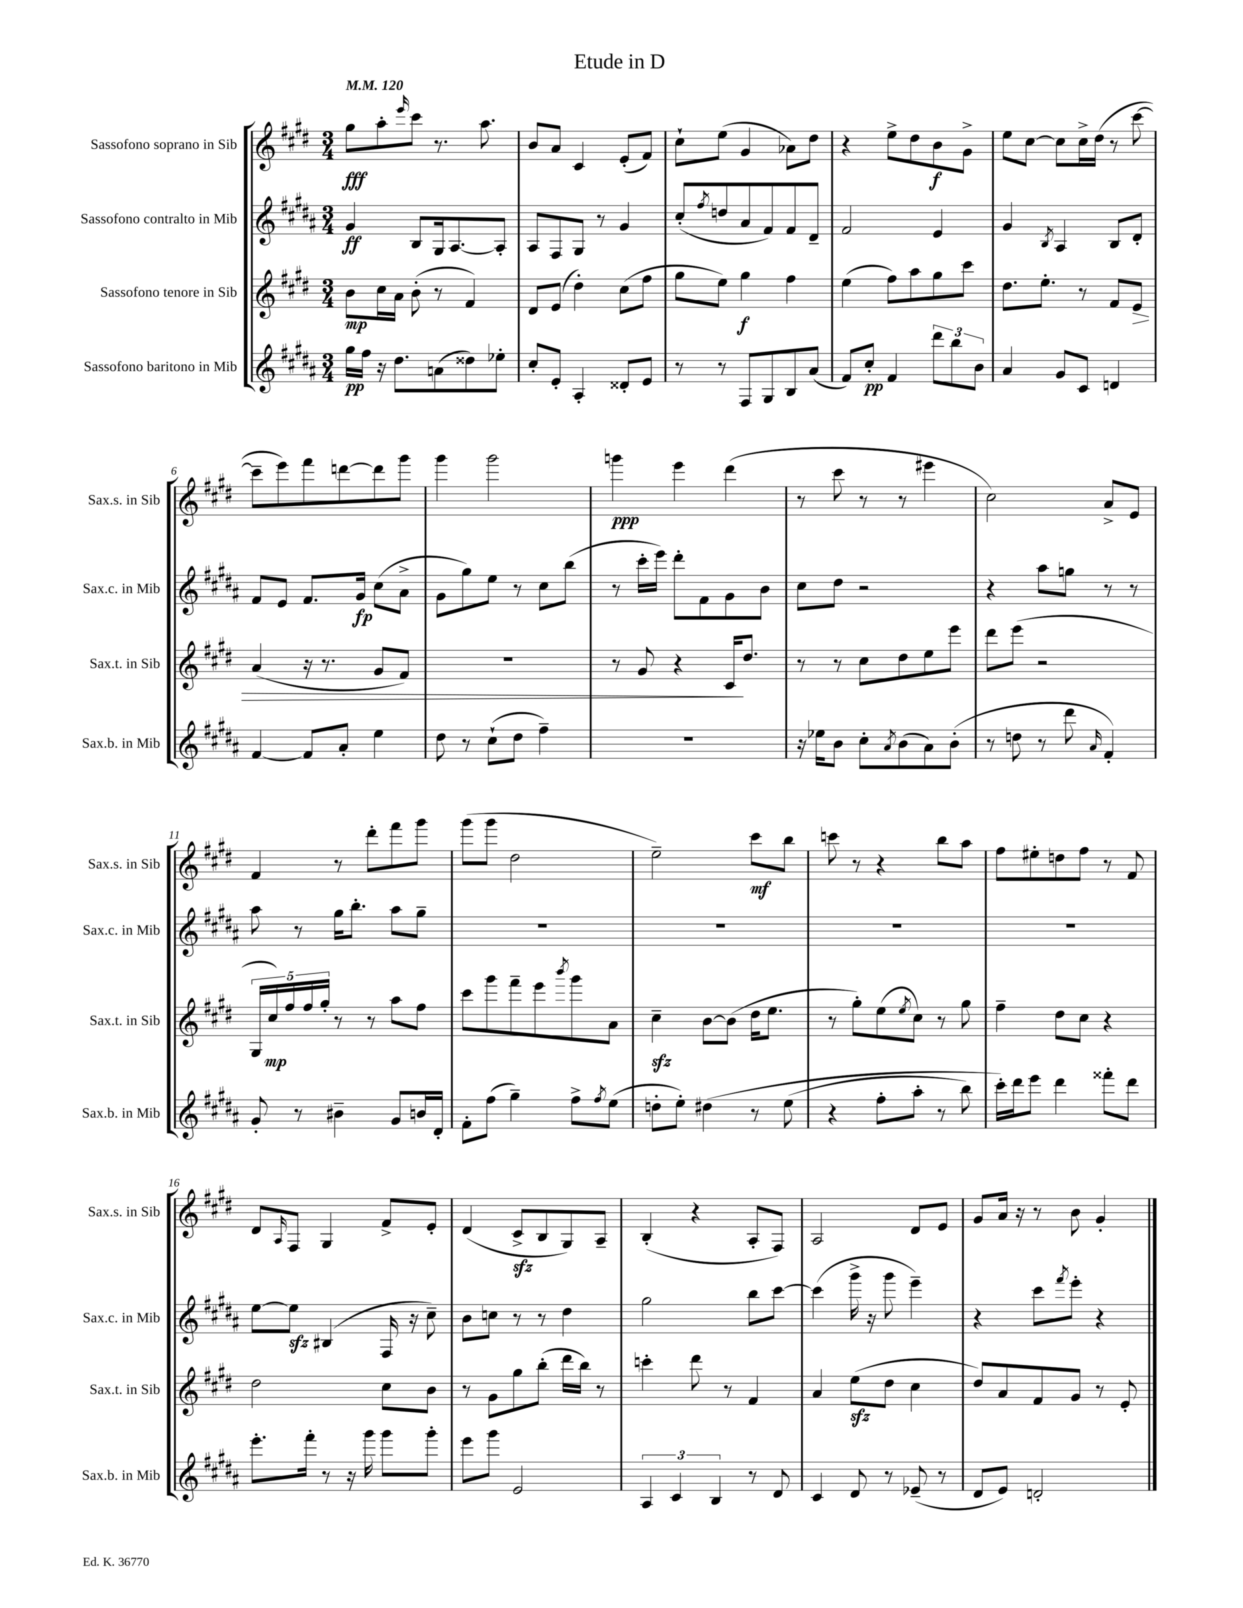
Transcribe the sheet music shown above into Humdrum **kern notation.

**kern	**dynam	**kern	**dynam	**kern	**dynam	**kern	**dynam
*part4	*part4	*part3	*part3	*part2	*part2	*part1	*part1
*staff4	*staff4	*staff3	*staff3	*staff2	*staff2	*staff1	*staff1
*I"Sassofono baritono in Mib	*	*I"Sassofono tenore in Sib	*	*I"Sassofono contralto in Mib	*	*I"Sassofono soprano in Sib	*
*I'Sax.b. in Mib	*	*I'Sax.t. in Sib	*	*I'Sax.c. in Mib	*	*I'Sax.s. in Sib	*
*clefG2	*	*clefG2	*	*clefG2	*	*clefG2	*
*k[f#c#g#d#a#]	*	*k[f#c#g#d#]	*	*k[f#c#g#d#a#]	*	*k[f#c#g#d#]	*
*M3/4	*	*M3/4	*	*M3/4	*	*M3/4	*
*MM120	*	*MM120	*	*MM120	*	*MM120	*
=1	=1	=1	=1	=1	=1	=1	=1
16gg#\LL	pp	8b\L	mp	4g#/	ff	8gg#\L	fff
16ff#\JJ	.	.	.	.	.	.	.
16r	.	16cc#\L	.	.	.	8aa'\	.
8.dd#\L	.	16a\JJ	.	.	.	.	.
.	.	.	.	.	.	16qqeee/	.
.	.	(8b'\	.	8B/L	.	8ccc#\J	.
(8an\	.	8r	.	16G#/k	.	8.r	.
.	.	.	.	[8.A#/	.	.	.
8dd##X\)	.	4f#/)	.	.	.	.	.
.	.	.	.	.	.	8.aa\	.
8ee-X'\J	.	.	.	8A#'/J]	.	.	.
=2	=2	=2	=2	=2	=2	=2	=2
8cc#'/L	.	8d#/L	.	8A#/L	.	8b/L	.
8e'/J	.	(8e/J	.	8F#/	.	8a/J	.
4A#'/	.	4dd#'\)	.	8G#/J	.	4c#/	.
.	.	.	.	8r	.	.	.
8d##X'/L	.	(8cc#\L	.	4g#/	.	(8e'/L	.
8e/J	.	8ff#\J	.	.	.	8f#/J)	.
=3	=3	=3	=3	=3	=3	=3	=3
8r	.	8gg#\L	.	(8cc#'/L	.	8cc#`\L	.
.	.	.	.	8qff#/	.	.	.
8r	.	8ee\J)	.	8ddn/	.	(8ee\J	.
8F#/L	.	4gg#\	f	8a#/	.	4g#/	.
8G#/	.	.	.	8f#/)	.	.	.
8B/	.	4ff#\	.	8f#/	.	8a-X\L)	.
(8a#/J	.	.	.	8d#~/J	.	8dd#\J	.
=4	=4	=4	=4	=4	=4	=4	=4
8f#/L)	.	(4ee\	.	2f#/	.	4r	.
8cc#'/J	pp	.	.	.	.	.	.
4f#/	.	8ff#\L)	.	.	.	8ee^\L	.
.	.	8aa\	.	.	.	8dd#\	.
12ddd#\L	.	8gg#\	.	4e/	.	8b\	f
12bb\	.	.	.	.	.	.	.
.	.	8ccc#\J	.	.	.	8g#^\J	.
12b\J	.	.	.	.	.	.	.
=5	=5	=5	=5	=5	=5	=5	=5
4a#/	.	8.dd#\L	.	4g#/	.	8ee\L	.
.	.	.	.	.	.	[8cc#\J	.
.	.	8.ee'\J	.	.	.	.	.
.	.	.	.	8qB/	.	.	.
8g#/L	.	.	.	4A#/	.	8cc#\L]	.
8c#/J	.	8r	.	.	.	16cc#^\L	.
.	.	.	.	.	.	(16dd#\JJ	.
4dn/	.	8f#/L	.	8B/L	.	8r	.
!	!	!	!LO:HP:b	!	!	!	!
.	.	8e/J	>	8d#'/J	.	[8ccc#\	.
!!LO:LB:g=z
=6	=6	=6	=6	=6	=6	=6	=6
[4f#/	.	(4a/	.	8f#/L	.	8ccc#~\L]	.
.	.	.	.	8e/J	.	8eee\)	.
8f#/L]	.	16r	.	8.f#/L	.	8fff#\	.
.	.	8.r	.	.	.	.	.
8a#'/J	.	.	.	.	.	[8dddn\	.
.	.	.	.	16g#/Jk	fp	.	.
4ee\	.	8g#/L	.	(8cc#\L	.	8ddd\]	.
.	.	8f#/J)	.	8a#^\J	.	8ggg#\J	.
=7	=7	=7	=7	=7	=7	=7	=7
8dd#\	.	2.r	.	8g#\L	.	4ggg#\	.
8r	.	.	.	8gg#\)	.	.	.
(8cc#`\L	.	.	.	8ee\J	.	2ggg#\	.
8dd#\J	.	.	.	8r	.	.	.
4ff#~\)	.	.	.	8cc#\L	.	.	.
.	.	.	.	(8bb\J	.	.	.
=8	=8	=8	=8	=8	=8	=8	=8
2.r	.	8r	.	8r	.	4gggn\	ppp
.	.	8g#/	.	16ccc#'\LL	.	.	.
.	.	.	.	16eee\JJ)	.	.	.
.	.	4r	.	8ddd#'\L	.	4eee\	.
.	.	.	.	8f#\	.	.	.
.	.	16c#/KL	.	8g#\	.	(4ddd#\	.
.	.	8.dd#/J	]	.	.	.	.
.	.	.	.	8b\J	.	.	.
=9	=9	=9	=9	=9	=9	=9	=9
16r	.	8r	.	8cc#\L	.	8r	.
16ee-X\KL	.	.	.	.	.	.	.
8b\J	.	8r	.	8dd#\J	.	8ccc#\	.
8cc#'\L	.	8cc#\L	.	2r	.	8r	.
8qa#/	.	.	.	.	.	.	.
(8b\	.	8dd#\	.	.	.	8r	.
8a#\)	.	8ee\	.	.	.	4eee#X\	.
(8b'\J	.	8eee\J	.	.	.	.	.
=10	=10	=10	=10	=10	=10	=10	=10
8r	.	8ddd#\L	.	4r	.	2cc#\)	.
8ddn\	.	(8eee\J	.	.	.	.	.
8r	.	2r	.	8aa#\L	.	.	.
8ddd#\	.	.	.	8ggn\J	.	.	.
16qqa#/	.	.	.	.	.	.	.
4f#'/)	.	.	.	8r	.	8a^/L	.
.	.	.	.	8r	.	8e/J	.
!!LO:LB:g=z
=11	=11	=11	=11	=11	=11	=11	=11
8g#'/	.	20G#/LL	.	8aa#\	.	4f#/	.
.	.	20cc#/)	mp	.	.	.	.
.	.	20ff#/	.	.	.	.	.
8r	.	.	.	8r	.	.	.
.	.	20ff#/	.	.	.	.	.
.	.	20gg#'/JJ	.	.	.	.	.
4b#X~\	.	8r	.	16gg#\KL	.	8r	.
.	.	.	.	8.bb'\J	.	.	.
.	.	8r	.	.	.	8ddd#'\L	.
8g#/L	.	8aa\L	.	8aa#\L	.	8fff#\	.
16bn/L	.	8ff#\J	.	8gg#~\J	.	8ggg#\J	.
16d#'/JJ	.	.	.	.	.	.	.
=12	=12	=12	=12	=12	=12	=12	=12
8f#'\L	.	8ccc#\L	.	2.r	.	(8ggg#\L	.
(8ff#\J	.	8ggg#\	.	.	.	8ggg#\J	.
4gg#~\)	.	8fff#~\	.	.	.	2dd#\	.
.	.	8eee\	.	.	.	.	.
.	.	8qbbb/	.	.	.	.	.
8ff#^\L	.	8ggg#\	.	.	.	.	.
8qff#/	.	.	.	.	.	.	.
(8ee\J	.	8a\J	.	.	.	.	.
=13	=13	=13	=13	=13	=13	=13	=13
8ddn'\L	.	4cc#zz~\	.	2.r	.	2ee~\)	.
8ee'\J)	.	.	.	.	.	.	.
(4dd#X\	.	[8b\L	.	.	.	.	.
.	.	(8b\J]	.	.	.	.	.
8r	.	16dd#\KL	.	.	.	8ccc#\L	mf
.	.	8.ee\J	.	.	.	.	.
(8ee\	.	.	.	.	.	8bb\J	.
=14	=14	=14	=14	=14	=14	=14	=14
4r	.	8r	.	2.r	.	8cccn\	.
.	.	8gg#'\L)	.	.	.	8r	.
8ff#'\L	.	(8ee\	.	.	.	4r	.
.	.	8qee/	.	.	.	.	.
8aa#'\J	.	8cc#\J)	.	.	.	.	.
8r	.	8r	.	.	.	8bb\L	.
8bb\)	.	8gg#\	.	.	.	8aa\J	.
=15	=15	=15	=15	=15	=15	=15	=15
16ccc#'\LL)	.	4ff#~\	.	2.r	.	8ff#\L	.
16ddd#\J	.	.	.	.	.	.	.
8eee\J	.	.	.	.	.	8ee#X'\	.
4ddd#\	.	8dd#\L	.	.	.	8ddn\	.
.	.	8cc#\J	.	.	.	8ff#\J	.
8fff##X'\L	.	4r	.	.	.	8r	.
8ddd#\J	.	.	.	.	.	8f#/	.
!!LO:LB:g=z
=16	=16	=16	=16	=16	=16	=16	=16
8.eee'\L	.	2dd#\	.	[8ee\L	.	8d#/L	.
.	.	.	.	.	.	16qqA/	.
.	.	.	.	8eezz\J]	.	8F#/J	.
16fff#'\Jk	.	.	.	.	.	.	.
8r	.	.	.	(4B#X/	.	4G#/	.
16r	.	.	.	.	.	.	.
16ggg#\	.	.	.	.	.	.	.
8ggg#\L	.	8cc#\L	.	16F#/	.	8f#^/L	.
.	.	.	.	16r	.	.	.
8ggg#'\J	.	8b\J	.	8cc#~\)	.	8e'/J	.
=17	=17	=17	=17	=17	=17	=17	=17
8eee\L	.	8r	.	8b\L	.	(4d#/	.
8ggg#\J	.	8g#\L	.	8ccn\J	.	.	.
2e/	.	8gg#\	.	8r	.	8c#zz^/L	.
.	.	(8bb'\J	.	8r	.	8B/	.
.	.	16ddd#\LL	.	4dd#\	.	8G#/)	.
.	.	16bb\JJ)	.	.	.	.	.
.	.	8r	.	.	.	8A~/J	.
=18	=18	=18	=18	=18	=18	=18	=18
6A#/	.	4cccn'\	.	2gg#\	.	(4B'/	.
6c#/	.	.	.	.	.	.	.
.	.	8ddd#\	.	.	.	4r	.
6B/	.	.	.	.	.	.	.
.	.	8r	.	.	.	.	.
8r	.	4f#/	.	8bb\L	.	8A'/L	.
8d#/	.	.	.	[8ccc#\J	.	8F#/J)	.
=19	=19	=19	=19	=19	=19	=19	=19
4c#/	.	4a/	.	(4ccc#\]	.	2A/	.
8d#/	.	(8eezz\L	.	16ggg#^\	.	.	.
.	.	.	.	16r	.	.	.
8r	.	8dd#\J	.	8ggg#\	.	.	.
(8e-X~/	.	4cc#\	.	4eee~\)	.	8d#/L	.
8r	.	.	.	.	.	8e/J	.
=20	=20	=20	=20	=20	=20	=20	=20
8d#/L	.	8dd#/L)	.	4r	.	8g#/L	.
8e/J)	.	8a/	.	.	.	16a/Jk	.
.	.	.	.	.	.	16r	.
2dn'/	.	8f#/	.	8ccc#\L	.	8r	.
.	.	.	.	8qfff#/	.	.	.
.	.	8g#/J	.	8eee'\J	.	8b\	.
.	.	8r	.	4r	.	4g#'/	.
.	.	8e'/	.	.	.	.	.
==	==	==	==	==	==	==	==
*-	*-	*-	*-	*-	*-	*-	*-
